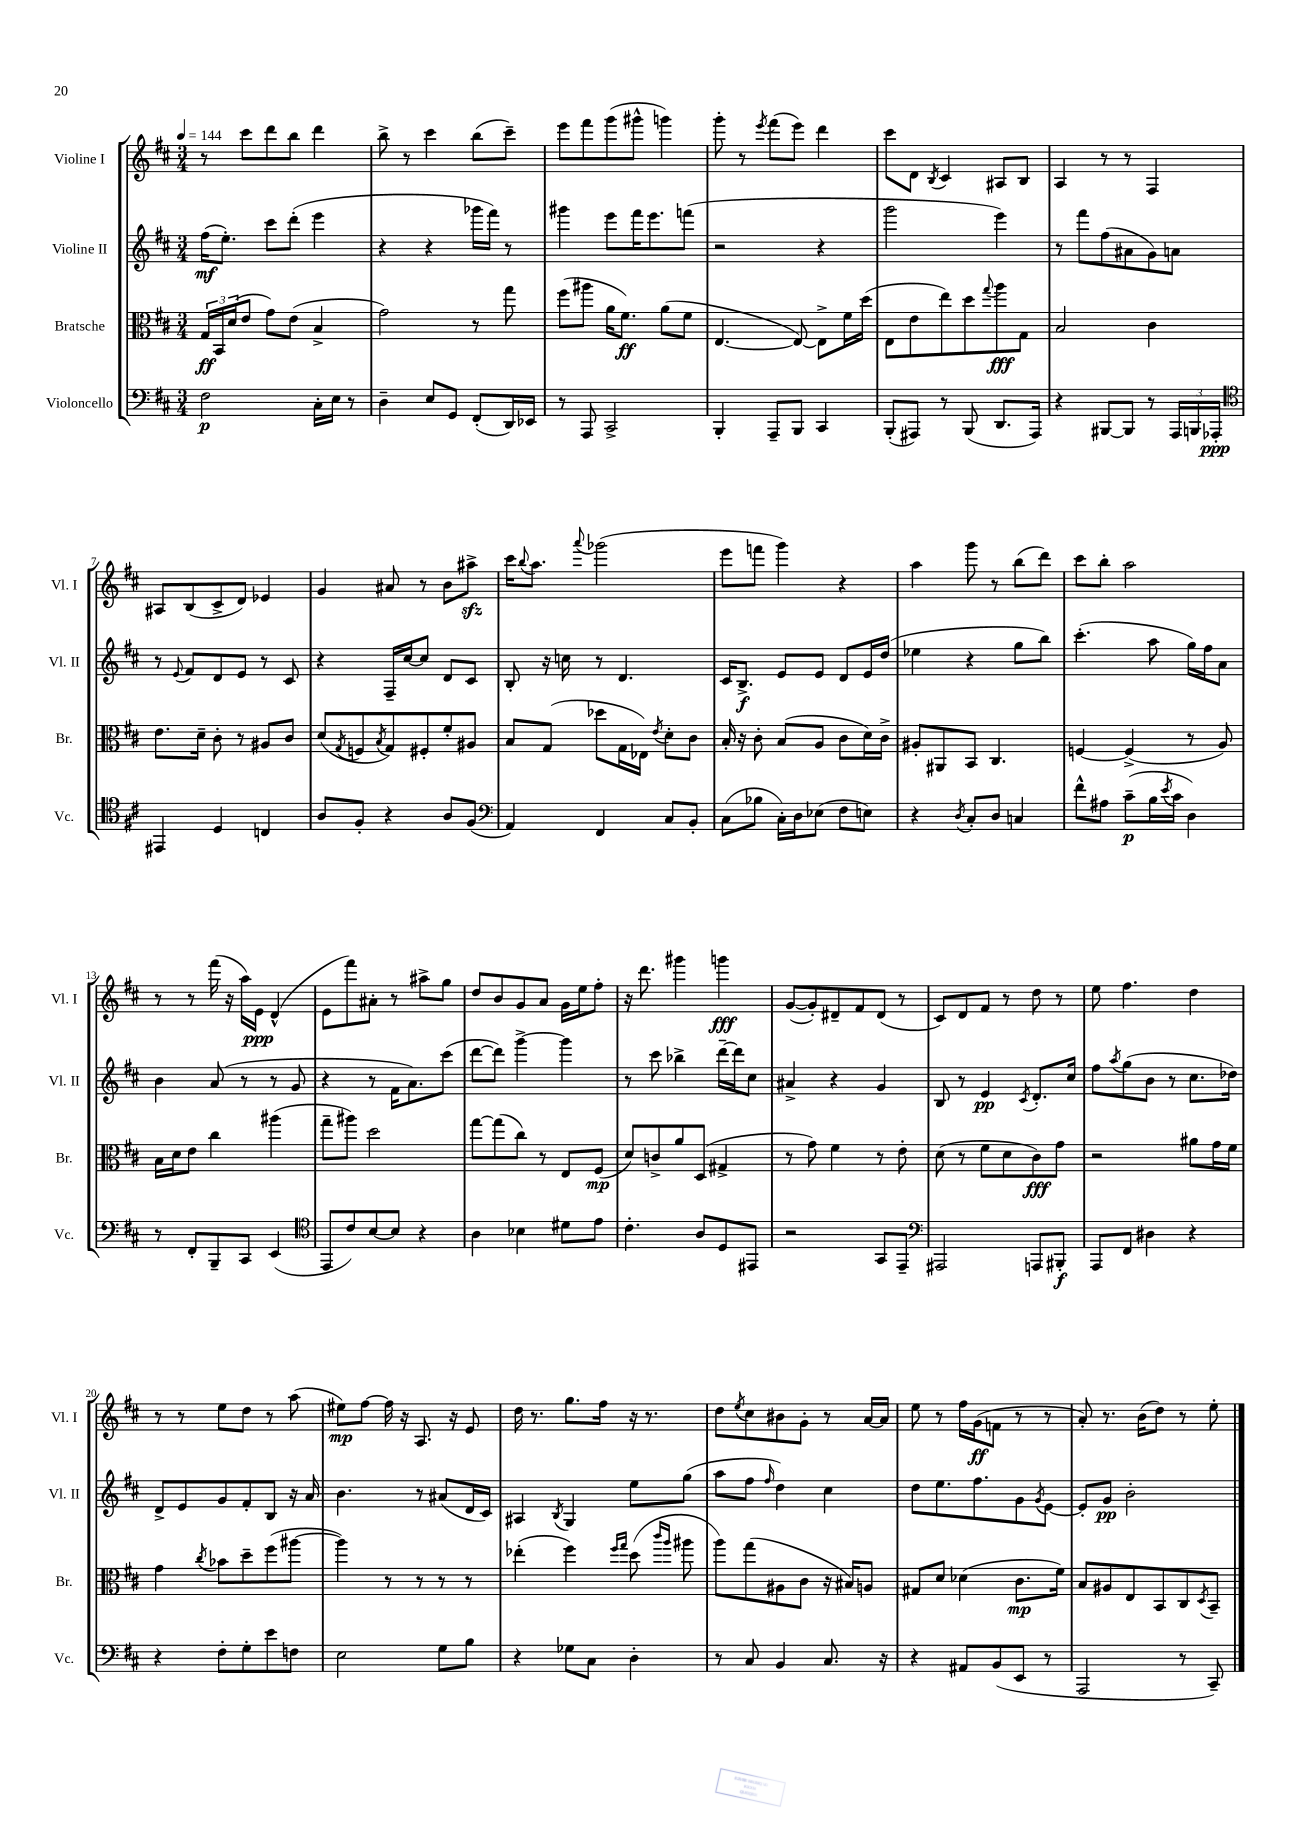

**kern	**kern	**kern	**kern
*staff4	*staff3	*staff2	*staff1
*clefF4	*clefC3	*clefG2	*clefG2
*k[f#c#]	*k[f#c#]	*k[f#c#]	*k[f#c#]
*M3/4	*M3/4	*M3/4	*M3/4
*MM144	*MM144	*MM144	*MM144
2F#\	24G/LL	(16ff#\LK	8r
.	24BB/	.	.
.	.	8.ee'\J)	.
.	(24d/J	.	.
.	8e/J	.	8ccc#\L
.	8g\L)	8ccc#\L	8ddd\
.	(8e\J	(8ddd'\J	8bb\J
16C#'\LL	4B^/	4eee\	4ddd\
16E\JJ	.	.	.
8r	.	.	.
=	=	=	=
4D~\	2g\)	4r	8bb^\
.	.	.	8r
8E/L	.	4r	4ccc#\
8GG/J	.	.	.
(8FF#'/L	8r	16ggg-\LL	(8bb\L
.	.	16fff#\JJ)	.
16DD/L)	8gg\	8r	8ccc#~\J)
16EE-/JJ	.	.	.
=	=	=	=
8r	(8ff#\L	4ggg#\	8eee\L
8AAA/	8aa#\J	.	8fff#\
2CC#^/	16a\LK	8eee\L	(8ggg\
.	8.f#\J)	.	.
.	.	16fff#\K	8ggg#^^\J
.	.	8.eee\	.
.	(8a\L	.	4ggg\)
.	8f#\J	(8fff\J	.
=	=	=	=
4BBB'/	[4.E/	2r	8ggg'\
.	.	.	8r
.	.	.	8qeee/
8AAA~/L	.	.	(8fff#\L
8BBB/J	8E/_)	.	8eee\J)
4CC#/	8E^\]L	4r	4ddd\
.	16f#\L	.	.
.	(16dd\JJ	.	.
=	=	=	=
(8BBB'/L	8E\L	2ggg\	8ccc#\L
8AAA#/J)	8e\	.	8d\J
.	.	.	8qB/
8r	8ee\)	.	4c#/
(8BBB/	8dd\	.	.
.	8qqgg/	.	.
8.DD/L	8aa\	4eee\)	8A#/L
.	8G\J	.	8B/J
16AAA#/Jk)	.	.	.
=	=	=	=
4r	2B/	8r	4A/
.	.	8fff#\L	.
[8BBB#/L	.	(8ff#\	8r
8BBB#/]J	.	8a#\	8r
8r	4c#\	8g\)	4F#/
24AAA/LL	.	8a\J	.
24BBB/	.	.	.
24AAA-'/JJ	.	.	.
=	=	=	=
*clefC4	*	*	*
4EE#/	8.e\L	8r	8A#/L
.	.	8qqe/	.
.	.	8f#/L	(8B/
.	16d~\Jk	.	.
4D/	8c#'\	8d/	8c#^/
.	8r	8e/J	8d/J)
4C/	8A#/L	8r	4e-/
.	8c#/J	8c#/	.
=	=	=	=
8A/L	(8d/L	4r	4g/
.	8qG/	.	.
8F#'/J	8F/	.	.
.	8qB/	.	.
4r	8G/)	16F#~/LL	8a#/
.	.	[16cc#/J	.
.	8F#'/	8cc#/]J	8r
8A/L	8f#'/	8d/L	8b\L
(8F#/J	8A#/J	8c#/J	8aa#^\J
=	=	=	=
*clefF4	*	*	*
4AA/)	8B/L	8B'/	16ccc#\LK
.	.	.	8qqbb/
.	.	.	8.aa\J
.	(8G/J	16r	.
.	.	16cc\	.
.	.	.	8qqaaa/
4FF#/	8dd-\L	8r	(2ggg-\
.	16G\L	4.d/	.
.	16E-\JJ)	.	.
.	8qe/	.	.
8C#/L	8d'\L	.	.
8BB'/J	8c#\J	.	.
=	=	=	=
(8C#\L	16B'/	16c#/LK	8eee\L
.	16r	8.B^/J	.
8B-\J	8c#'\	.	8fff\J
16C#'\LL)	(8B/L	8e/L	4ggg\)
16D\J	.	.	.
(8E-\J	8A/J	8e/J	.
8F#\L	8c#\L	8d/L	4r
8E\J)	16d\L)	16e/L	.
.	16c#^\JJ	(16dd/JJ	.
=	=	=	=
4r	8A#'/L	4ee-\	4aa\
.	8AA#/	.	.
8qD/	.	.	.
8C#'/L	8BB/J	4r	8ggg\
8D/J	4.C#/	.	8r
4C/	.	8gg\L	(8bb\L
.	.	8bb\J)	8ddd\J)
=	=	=	=
8f#^^\L	[4F/	(4.ccc#'\	8ccc#\L
8A#\J	.	.	8bb'\J
(8c#~\L	(4F^/]	.	2aa\
16B\L	.	8aa\	.
8qe/	.	.	.
16c#\JJ	.	.	.
4D\)	8r	16gg\LL)	.
.	.	16ff#\J	.
.	8A/)	8a\J	.
=	=	=	=
8r	16B\LL	4b\	8r
.	16d\J	.	.
8FF#'/L	8e\J	.	8r
8BBB~/	4cc#\	(8a/	(16fff#\
.	.	.	16r
8CC#/J	.	8r	16aa\LL)
.	.	.	16e\JJ
(4EE/	(4aa#\	8r	(4d^^/
.	.	8g/	.
=	=	=	=
*clefC4	*	*	*
8EE/L	8gg~\L	4r	8e\L
8c#/)	8aa#\J)	.	8fff#\)
[8B/	2dd\	8r	8a#'\J
8B/]J	.	16f#\LK	8r
.	.	8.a\)	.
4r	.	.	8aa#^\L
.	.	(8ccc#\J	8gg\J
=	=	=	=
4A\	[8gg\L	[8ddd\L	8dd/L
.	(8gg\]	8ddd\]J)	8b/
4B-\	8cc#\J)	[4ggg^\	8g/
.	8r	.	8a/J
8d#\L	8E/L	4ggg\]	16g\LL
.	.	.	16ee\J
8e\J	(8F#/J	.	8ff#'\J
=	=	=	=
4.c#'\	8d/L)	8r	16r
.	.	.	8.ddd\
.	8c^/	8ccc#\	.
.	8a/	4bb-^\	4ggg#\
8A/L	(8D/J	.	.
8D/	4G#^/	[16ddd~\LL	4ggg\
.	.	16ddd\]J	.
8EE#/J	.	8cc#\J	.
=	=	=	=
2r	8r	4a#^/	([8g/L
.	8g\)	.	8g'/])
.	4f#\	4r	8d#~/
.	.	.	8f#/
8GG/L	8r	4g/	(8d#/J
8EE~/J	8e'\	.	8r
=	=	=	=
*clefF4	*	*	*
2AAA#/	(8d\	8B/	8c#/L)
.	8r	8r	8d/
.	8f#\L	4e/	8f#/J
.	8d\	.	8r
.	.	8qc#/	.
8AAA/L	8c#\)	8.d'/L	8dd\
8BBB#'/J	8g\J	.	8r
.	.	16cc#/Jk	.
=	=	=	=
8AAA/L	2r	8ff#\L	8ee\
.	.	8qaa/	.
8FF#/J	.	(8gg\	4.ff#\
4D#\	.	8b\J	.
.	.	8r	.
4r	8a#\L	8.cc#\L	4dd\
.	16g\L	.	.
.	16f#\JJ	16dd-\Jk)	.
=	=	=	=
4r	4g\	8d^/L	8r
.	.	8e/	8r
.	8qcc#/	.	.
8F#'\L	8b-\L	8g/	8ee\L
8G'\	8dd~\	8f#'/	8dd\J
8e\	(8ff#\	8B/J	8r
8F\J	[8aa#\J	16r	(8aa\
.	.	16a/	.
=	=	=	=
2E\	4aa#\])	4.b\	8ee#\L)
.	.	.	[8ff#\J
.	8r	.	16ff#\]
.	.	.	16r
.	8r	8r	8.A/
8G\L	8r	(8a#/L	.
.	.	.	16r
8B\J	8r	16d/L	8e/
.	.	16c#/JJ)	.
=	=	=	=
4r	(4ee-'\	4A#/	16dd\
.	.	.	8.r
.	.	8qB/	.
8G-\L	4ff#\)	4G/	8.gg\L
8C#\J	.	.	.
.	.	.	16ff#\Jk
.	16qqff#/LL	.	.
.	16qqgg/JJ	.	.
4D'\	(8dd\	8ee\L	16r
.	.	.	8.r
.	16qqccc#/LL	.	.
.	16qqaa/JJ	.	.
.	8aa#\	(8gg\J	.
=	=	=	=
8r	8aa\L)	8aa\L	8dd\L
.	.	.	8qee/
8C#/	(8gg\	8ff#\J	8cc#\
.	.	16qqff#/	.
4BB/	8A#\	4dd\)	8b#\
.	8c#\J	.	8g'\J
8.C#/	16r	4cc#\	8r
.	16B#/LK)	.	.
.	8A/J	.	[16a/LL
16r	.	.	16a/]JJ
=	=	=	=
4r	8G#/L	8dd\L	8ee\
.	8d/J	8.ee\	8r
8AA#/L	(4d-\	.	16ff#\LL
.	.	8.ff#\	(16g\J
(8BB/	.	.	8f\J
8EE/J	8.c#\L	8g\	8r
.	.	8qg/	.
8r	.	[8e\J	8r
.	16f#\Jk)	.	.
=	=	=	=
2AAA/	8B/L	8e'/]L	8a'/)
.	8A#/	8g/J	8.r
.	8E/	2b'\	.
.	.	.	(16b\LK
.	8BB/	.	8dd\J)
8r	8C#/	.	8r
.	8qD/	.	.
8CC#~/)	8BB~/J	.	8ee'\
==	==	==	==
*-	*-	*-	*-
